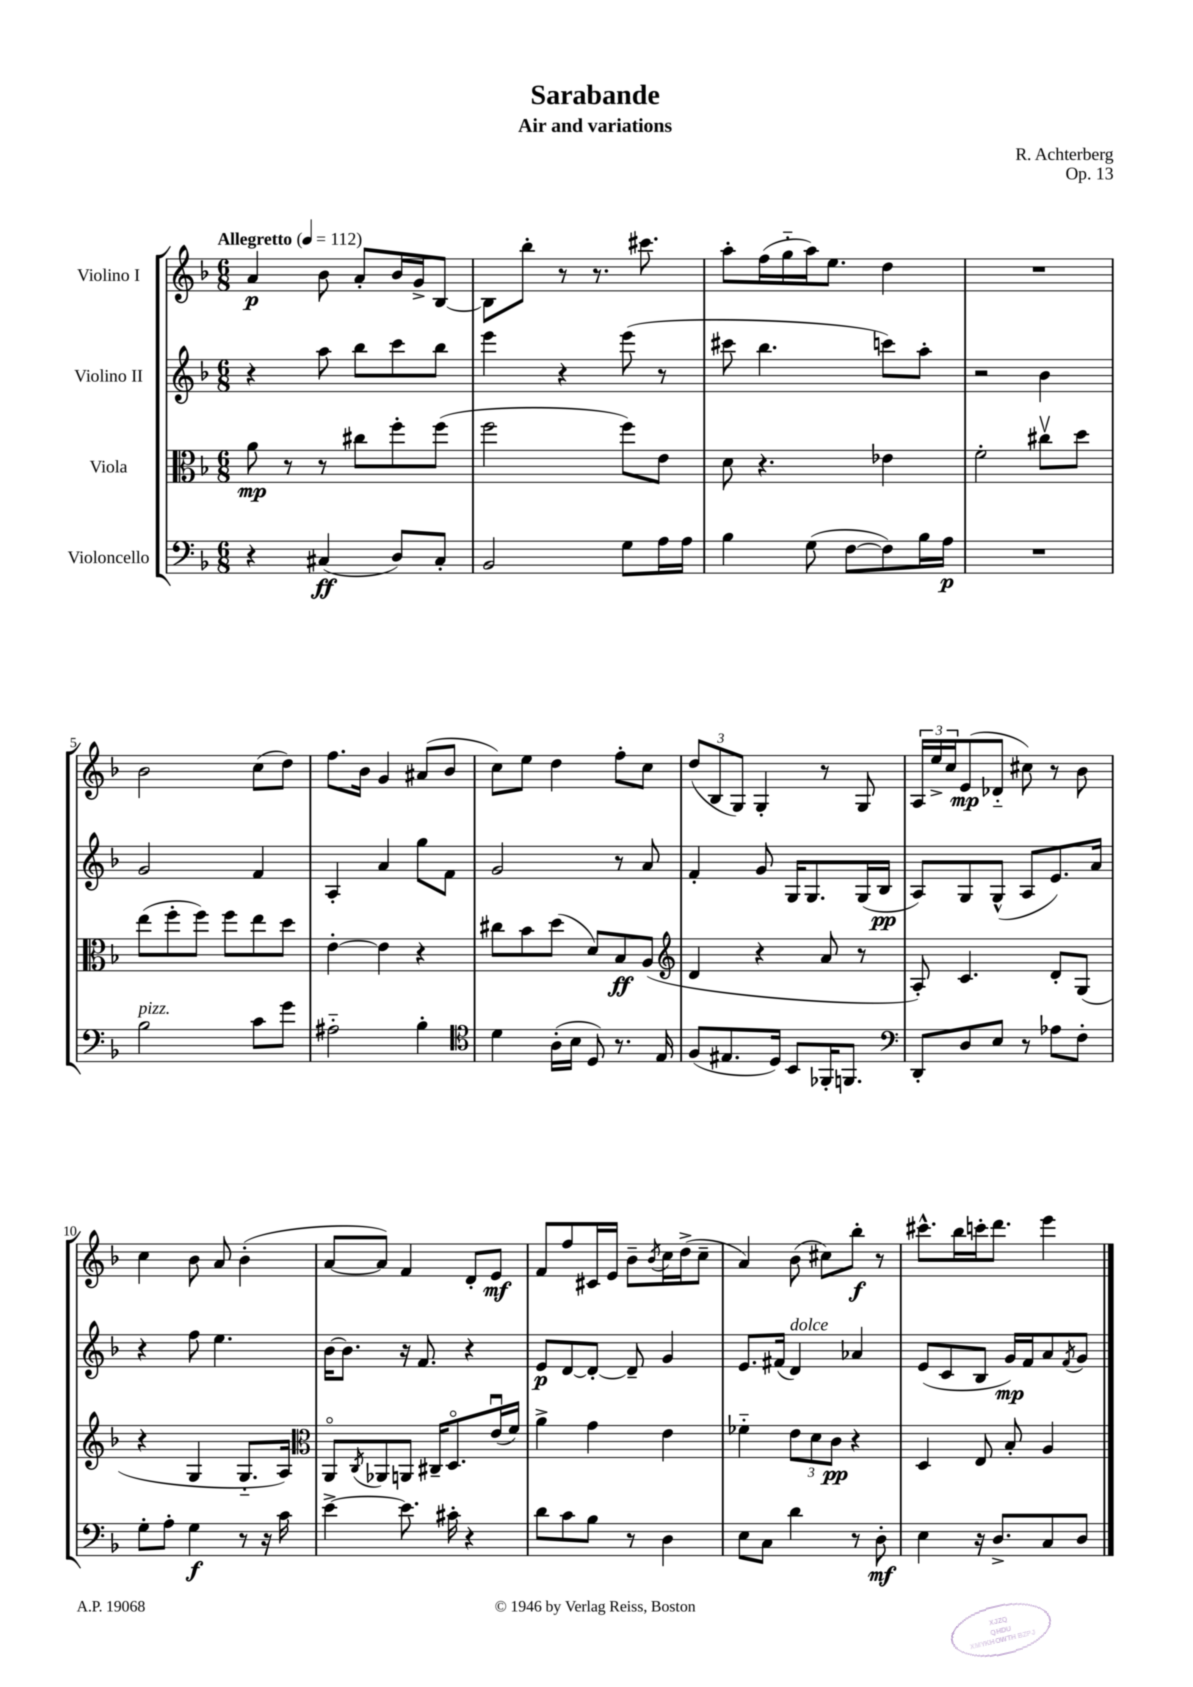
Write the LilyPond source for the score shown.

\header { title = "Sarabande" composer = "R. Achterberg" subtitle = "Air and variations" opus = "Op. 13" }
<<
\new StaffGroup <<
\new Staff = "s0" \with { instrumentName = "Violino I" } {
    \clef treble \key f \major \numericTimeSignature \time 6/8 \tempo "Allegretto" 4 = 112
    a'4\p bes'8 a'8-. bes'16 g'16-> bes8~ |
    bes8 bes''8-. r8 r8. cis'''8. |
    a''8-. f''16( g''16-_ a''16) e''8. d''4 |
    R2. |
    bes'2 c''8( d''8) |
    f''8. bes'16 g'4 ais'8( bes'8 |
    c''8) e''8 d''4 f''8-. c''8 |
    \tuplet 3/2 { d''8( bes8 g8) } g4-. r8 g8 |
    \tuplet 3/2 { a16 e''16-> c''16 } e'8\mp( des'8-_ cis''8) r8 bes'8 |
    c''4 bes'8 a'8 bes'4-.( |
    a'8~ a'8) f'4 d'8-. e'8\mf |
    f'8 f''8 cis'16 e'16 bes'8-- \acciaccatura { bes'8 } c''16 d''16->( c''8-- |
    a'4) bes'8( cis''8) bes''8-.\f r8 |
    cis'''8.-^ bes''16 c'''16-. d'''8. e'''4 \bar "|." |
}
\new Staff = "s1" \with { instrumentName = "Violino II" } {
    \clef treble \key f \major \numericTimeSignature \time 6/8
    r4 a''8 bes''8 c'''8 bes''8 |
    e'''4 r4 e'''8( r8 |
    cis'''8 bes''4. c'''8) a''8-. |
    r2 bes'4 |
    g'2 f'4 |
    a4-. a'4 g''8 f'8 |
    g'2 r8 a'8 |
    f'4-. g'8 g16 g8. g16( bes16\pp |
    a8) g8 g8-^( a8 e'8.) a'16 |
    r4 f''8 e''4. |
    bes'16~ bes'8. r16 f'8. r4 |
    e'8\p d'8~ d'8~-. d'8-- g'4 |
    e'8. fis'16( d'4^\markup { \italic "dolce" }) aes'4 |
    e'8( c'8 bes8 g'16\mp) f'16 a'8 \acciaccatura { f'8 } g'8 \bar "|." |
}
\new Staff = "s2" \with { instrumentName = "Viola" } {
    \clef alto \key f \major \numericTimeSignature \time 6/8
    a'8\mp r8 r8 cis''8 f''8-. f''8( |
    f''2 f''8) e'8 |
    d'8 r4. ees'4 |
    f'2-. cis''8\upbow d''8 |
    e''8( f''8-. f''8) f''8 e''8 d''8 |
    e'4~-. e'4 r4 |
    cis''8 bes'8 d''8( d'8) bes8\ff a8( |
    \clef treble d'4 r4 a'8 r8 |
    a8-.) c'4. d'8-. g8( |
    r4 g4 g8.-_ a16) |
    \clef alto a,8\flageolet \acciaccatura { c8 } aes,8 a,8 cis16-- d8.\flageolet e'16\downbow( f'16) |
    a'4-> g'4 e'4 |
    fes'4-_ \tuplet 3/2 { e'8 d'8 c'8\pp } r4 |
    d4 e8 bes8-. a4 \bar "|." |
}
\new Staff = "s3" \with { instrumentName = "Violoncello" } {
    \clef bass \key f \major \numericTimeSignature \time 6/8
    r4 cis4\ff( d8) cis8-. |
    bes,2 g8 a16 a16 |
    bes4 g8( f8~ f8) bes16 a16\p |
    R2. |
    bes2^\markup { \italic "pizz." } c'8 g'8 |
    ais2-_ bes4-. |
    \clef tenor d'4 a16-.( bes16 d8) r8. e16 |
    f8( eis8. d16) bes,8 fes,16-. f,8. |
    \clef bass d,8-. d8 e8 r8 aes8 f8-. |
    g8-. a8-. g4\f r8 r16 c'16 |
    e'4~-> e'8. cis'16-. r4 |
    d'8 c'8 bes8 r8 d4 |
    e8 c8 d'4 r8 d8-.\mf |
    e4 r16 d8.-> c8 d8 \bar "|." |
}
>>
>>
